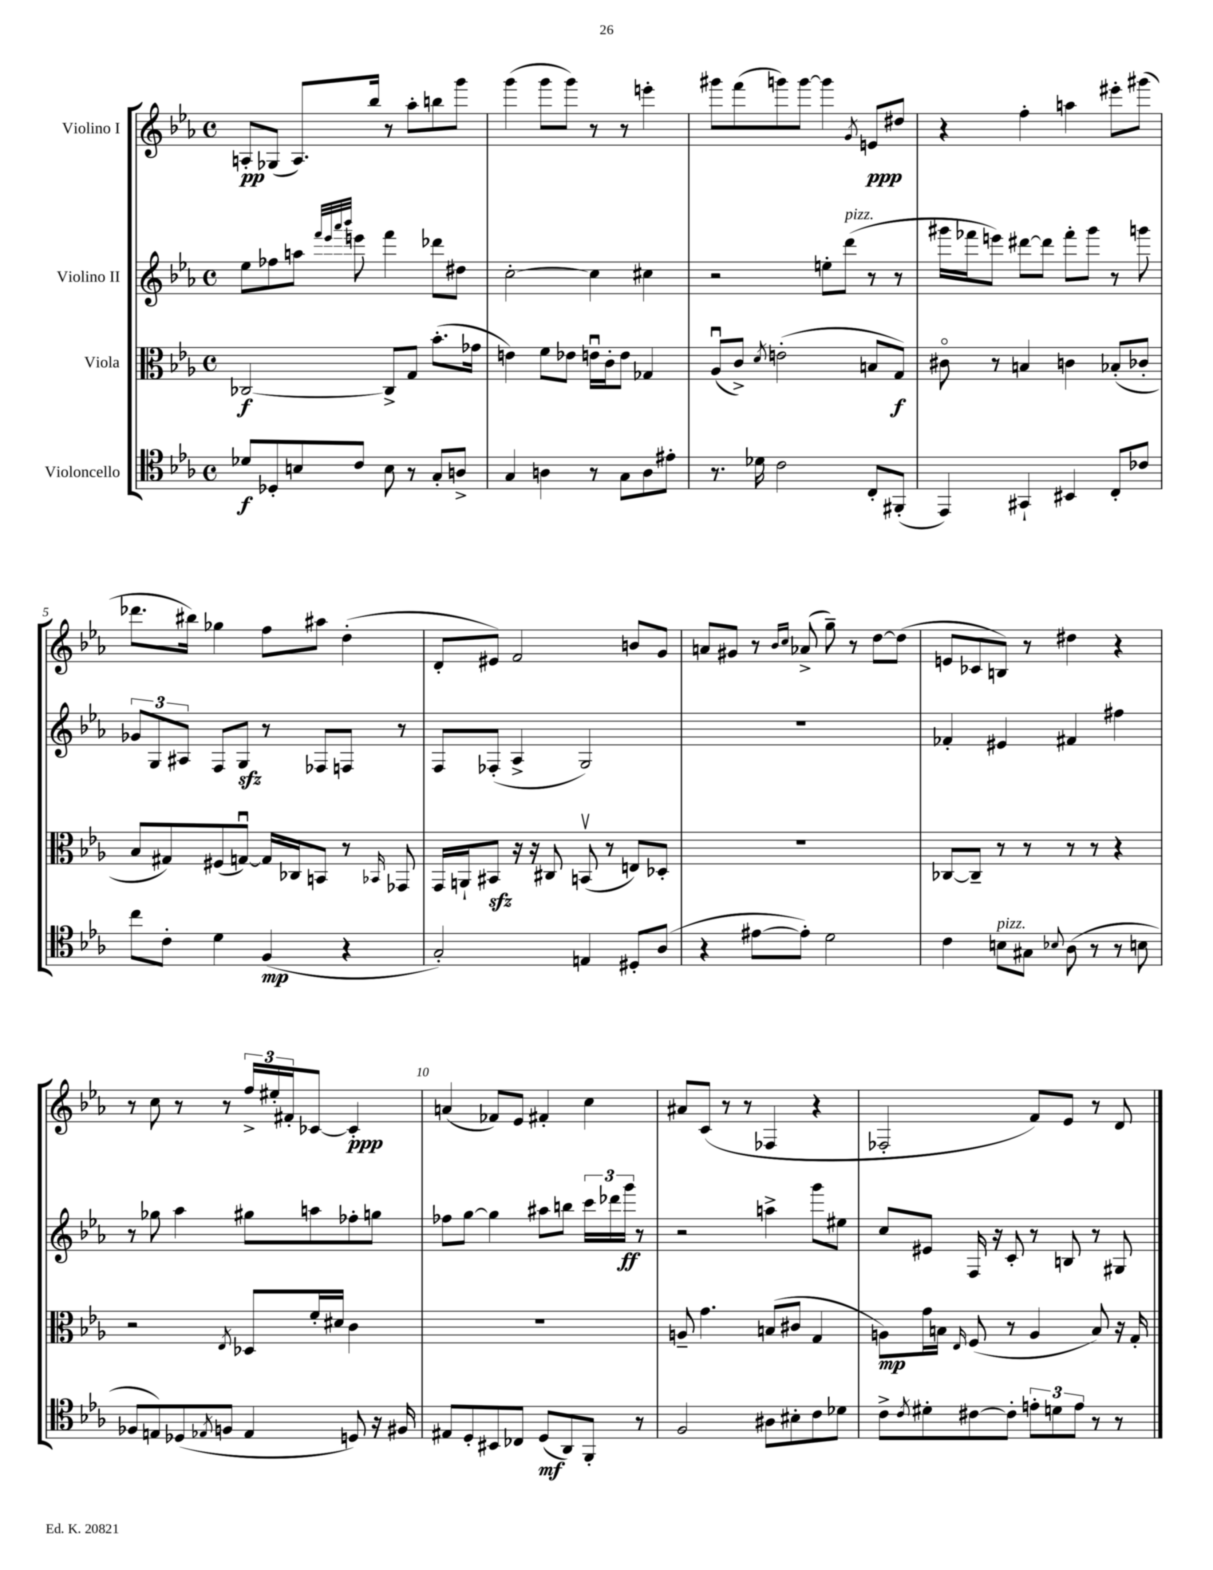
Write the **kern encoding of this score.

**kern	**kern	**kern	**kern
*staff4	*staff3	*staff2	*staff1
*clefC4	*clefC3	*clefG2	*clefG2
*k[b-e-a-]	*k[b-e-a-]	*k[b-e-a-]	*k[b-e-a-]
*M4/4	*M4/4	*M4/4	*M4/4
*met(c)	*met(c)	*met(c)	*met(c)
8d-	[2C-	8ee-	8A'
8D-'	.	8ff-	(8G-
8B	.	8aa	8.A)
.	.	32qqfff	.
.	.	32qqeee-	.
.	.	32qqaaa-	.
.	.	32qqbbb-	.
8c	.	8eee	.
.	.	.	16bb-
8B	8C-^]	4fff	8r
8r	8G	.	8aa-'
8G'	(8.b-'	8ddd-	8bb
8A^	.	8dd#	8ggg
.	16g-	.	.
=	=	=	=
4G	4e)	[2cc'	(4ggg
4A	8f	.	8ggg
.	8e-	.	8ggg)
8r	16eu	4cc]	8r
.	16c'	.	.
8G	8e	.	8r
8A	4G-	4cc#	4eee'
8e#'	.	.	.
=	=	=	=
8.r	(8A-u	2r	8ggg#
.	8c^)	.	(8fff
16d-	.	.	.
.	8qd	.	.
2c	(2e'	.	8ggg)
.	.	.	[8ggg
.	.	8ee'	4ggg]
.	.	(8ddd	.
.	.	.	8qg
8C'	8B	8r	8e
(8FF#'	8G)	8r	8dd#
=	=	=	=
4EE-)	8c#o	16ggg#	4r
.	.	16fff-	.
.	8r	8eee)	.
4GG#`	4B	[8ddd#	4ff'
.	.	8ddd#]	.
4BB#	4c	8fff-'	4aa
.	.	8ggg#	.
8C'	(8B-'	8r	8eee#'
8c-	8c-'	8ggg	(8ggg#
=	=	=	=
8cc	8B-	12g-	8.ddd-
.	.	12G	.
8c'	8G#)	.	.
.	.	12A#	.
.	.	.	16bb#)
4d	(8F#	8F	4gg-
.	[8Gu)	8G	.
(4F	16G]	8r	8ff
.	16C-	.	.
.	8BB	8F-	8aa#
4r	8r	8F	(4dd'
.	16qqBB-	.	.
.	8GG-	8r	.
=	=	=	=
2G')	16GG	8F	8d'
.	16AA`	.	.
.	8BB#	(8F-'	8e#)
.	16r	4A-^	2f
.	16r	.	.
.	8C#	.	.
4E	(8BBv	2G)	.
.	8r	.	.
8D#'	8E)	.	8b
(8A-	8D-'	.	8g
=	=	=	=
4r	1r	1r	8a
.	.	.	8g#
[8e#	.	.	8r
.	.	.	16qqb-
.	.	.	16qqcc
8e#'])	.	.	(8a-^
2d	.	.	8gg~)
.	.	.	8r
.	.	.	[8dd
.	.	.	(8dd]
=	=	=	=
4c	[8C-	4f-'	8e
.	8C-~]	.	8c-
8B	8r	4e#	8B)
8G#	8r	.	8r
8qqB-	.	.	.
(8A-	8r	4f#	4dd#
8r	8r	.	.
8r	4r	4ff#	4r
8B	.	.	.
=	=	=	=
8F-	2r	8r	8r
8E)	.	8gg-	8cc
(8D-	.	4aa-	8r
8qE-	.	.	.
8F	.	.	8r
.	8qE-	.	.
4E-	8D-	8gg#	24ff^
.	.	.	24ee#'
.	.	.	24f#'
.	16f'	8aa	[8c-
.	16d#	.	.
8D)	4c	8ff-'	4c-']
16r	.	8gg	.
16F#	.	.	.
=	=	=	=
8E#	1r	8ff-	(4a
8D'	.	[8gg	.
8BB#	.	4gg]	8f-)
8C-	.	.	8e-
(8D	.	8aa#	4f#'
8AA-)	.	8bb	.
8FF'	.	24ccc	4cc
.	.	24ddd-	.
.	.	24ggg	.
8r	.	8r	.
=	=	=	=
2F	8A~	2r	8a#
.	4.g	.	(8c
.	.	.	8r
.	.	.	8r
8A#	(8B	4aa^	4F-
8B#'	8c#	.	.
8c	4G	8ggg	4r
8d-	.	8ee#	.
=	=	=	=
8c^	8A)	8cc	2F-'
8qc	.	.	.
8d#'	16g	8e#	.
.	16B	.	.
.	16qqE-	.	.
[8c#	(8F	16F	.
.	.	16r	.
8c#']	8r	8c'	.
12e'	4A	8r	8f)
12d	.	.	.
.	.	8B	8e-
12e	.	.	.
8r	8B)	8r	8r
8r	16r	8G#	8d
.	16G'	.	.
==	==	==	==
*-	*-	*-	*-
